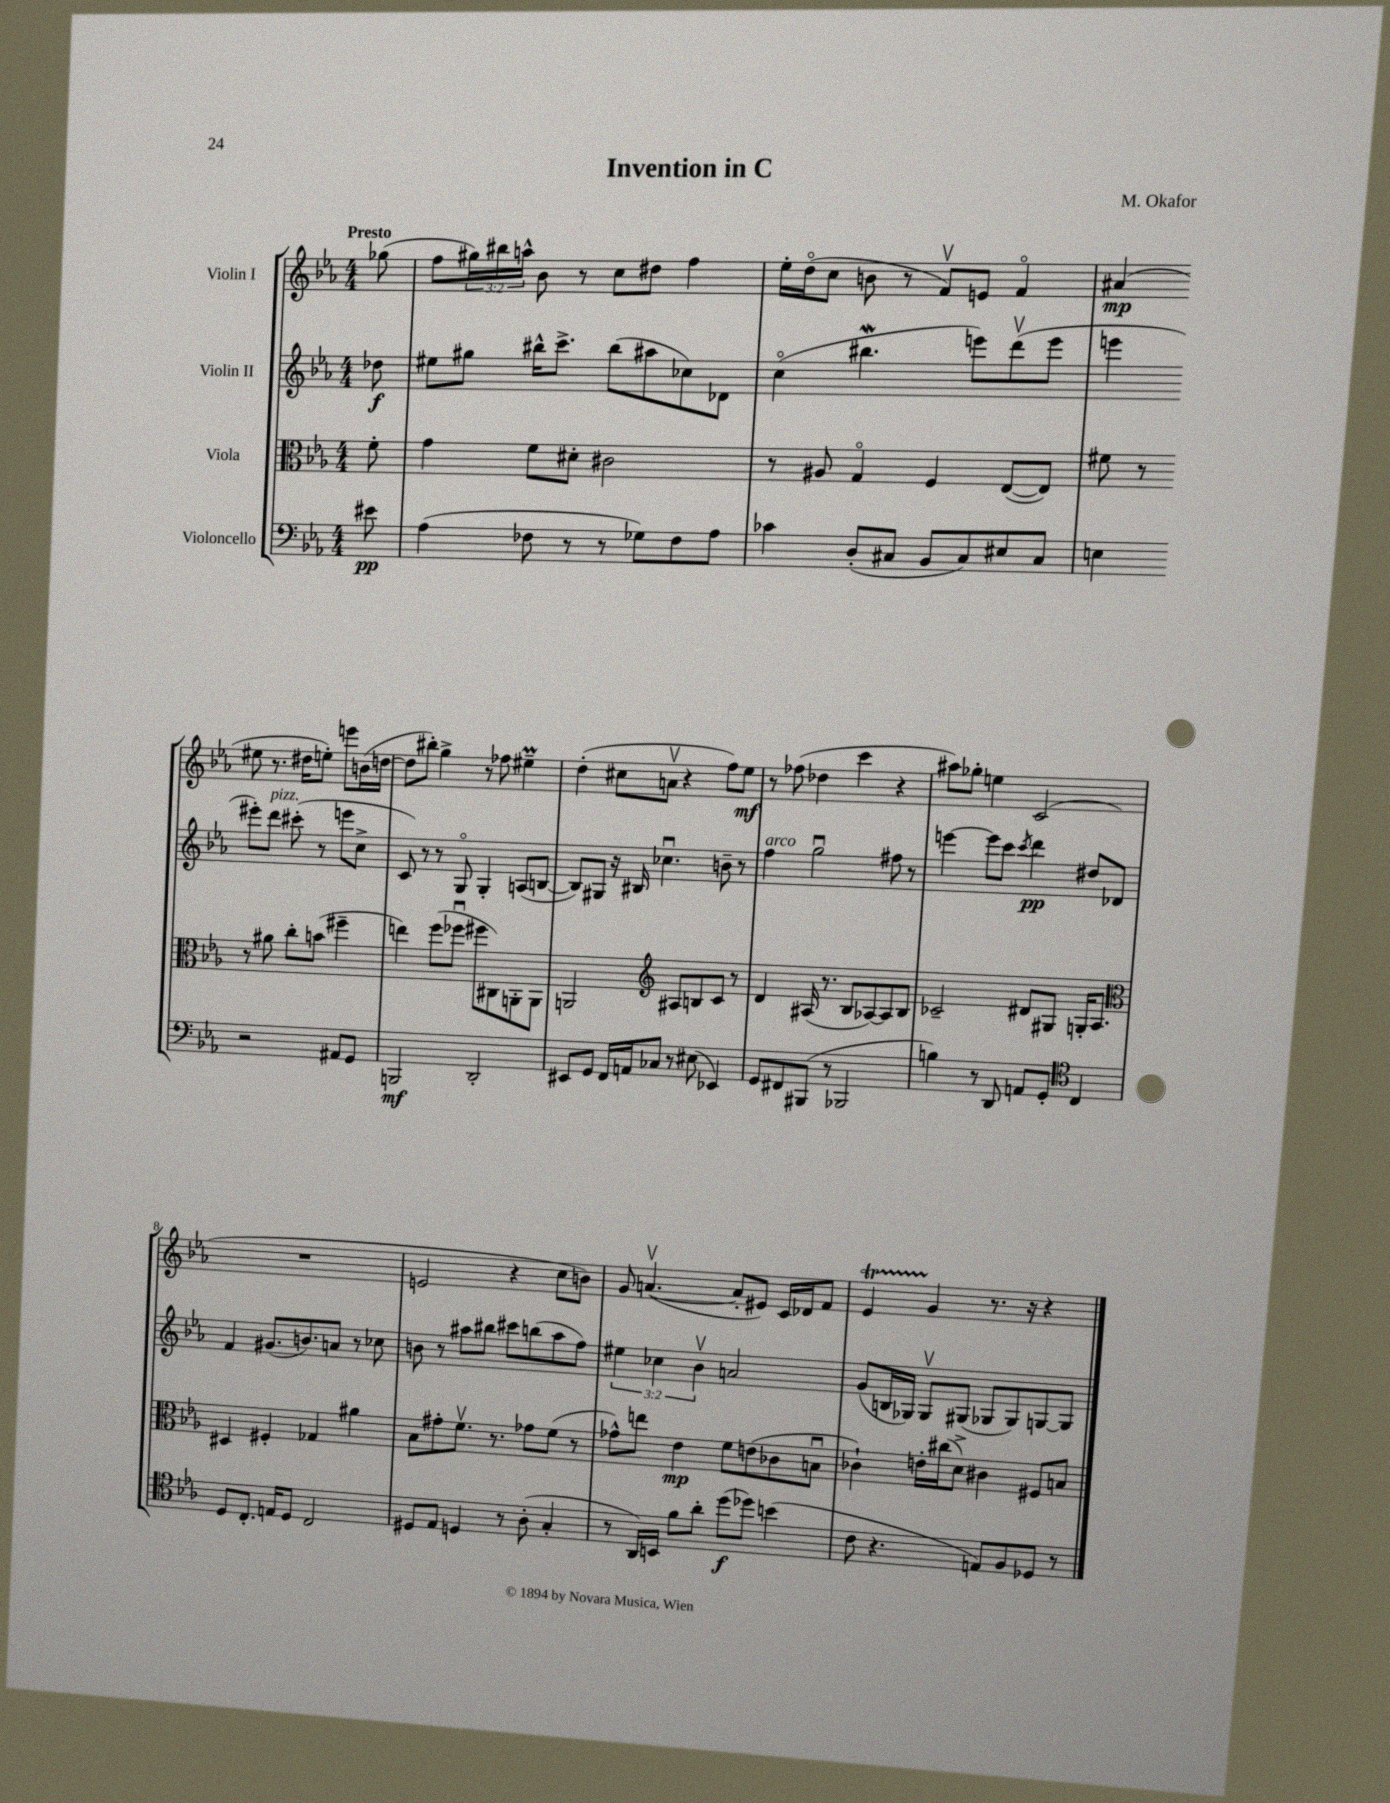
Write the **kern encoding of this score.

**kern	**kern	**kern	**kern
*staff4	*staff3	*staff2	*staff1
*clefF4	*clefC3	*clefG2	*clefG2
*k[b-e-a-]	*k[b-e-a-]	*k[b-e-a-]	*k[b-e-a-]
*M4/4	*M4/4	*M4/4	*M4/4
8e#	8f'	8dd-	(8gg-
=	=	=	=
(4A-	4g	8ee#	8ff
.	.	8gg#	24gg#)
.	.	.	24bb#
.	.	.	24aa^^
8F-	8f	16bb#^^	8b-
.	.	8.ccc^	.
8r	8d#'	.	8r
8r	2c#	(8bb#	8cc
8G-)	.	8aa#	8dd#
8F-	.	8cc-)	4ff
8A-	.	8d-	.
=	=	=	=
4c-	8r	(4cco	16ee-'
.	.	.	(16ddo
.	8A#	.	8cc
(8D'	4Go	4.bb#	8b
8C#	.	.	8r
8BB-	4F	.	8fv)
8C#)	.	8eee)	8e
8E#	([8E-	(8dddv	4fo
8C#	8E-])	8eee	.
=	=	=	=
4E	8f#	4eee	(4a#
.	8r	.	.
2r	8r	8eee#')	8ee#
.	8a#	8ddd	8.r
.	8cc'	(8ccc#'	.
.	.	.	16dd#
.	(8b	8r	8ee')
8AA#	4ff#~	8eee	8eee
8GG	.	8cc^	(16b
.	.	.	[16dd
=	=	=	=
2BBB	4ee)	8c)	8dd]
.	.	8r	8bb#')
.	(8ff	8r	4gg^
.	8ff-u	8Go	.
2DD'	8ff#	4G'	8r
.	8C#)	.	8ff-
.	8AA'	(8A	4ee#~
.	8AA	[8B	.
=	=	=	=
8EE#	2AA	8B])	(4dd'
8GG	.	8G#	.
16FF	.	16r	8cc#
16AA	.	16B#	.
8C-	.	4.cc-u	8av
*	*clefG2	*	*
8r	8A#	.	4r
(8E#	8B	.	.
4EE-)	8c	8b~	8ff)
.	8r	8r	8ee-
=	=	=	=
8GG	4d	4ff	8r
8FF#	.	.	(8ff-
(8BBB#	(16A#	2ggu	4dd-
.	8.r	.	.
8r	.	.	.
2BBB-	8B-	.	4ccc
.	[8A-)	.	.
.	8A-]	8ff#	4r
.	8B-	8r	.
=	=	=	=
4B)	2c-~	[4eee	8aa#)
.	.	.	8gg-'
8r	.	8eee]	4ee
8DD	.	8ccc	.
.	.	8qccc	.
8AA	8d#	4ddd	(2c
8GG'	8G#	.	.
*clefC4	*	*	*
4C	16G'	8dd#	.
.	8.A-	.	.
.	.	8d-	.
=	=	=	=
*	*clefC3	*	*
8D	4D#	4f	1r
8.C'	.	.	.
.	4F#'	(8.g#	.
16E	.	.	.
8D	.	.	.
.	.	8.b)	.
2C	4G-	.	.
.	.	8a	.
.	4a#	8r	.
.	.	8cc-	.
=	=	=	=
8D#	8B-	8b	2e
8E-	8g#'	8r	.
4D	8.fv	8aa#	.
.	.	8bb#	.
.	8.r	.	.
8r	.	8ccc#	4r
(8A-'	8g-	(8bb	.
4G'	(8f	8aa#	8cc
.	8r	8ff)	8b)
=	=	=	=
8r	8g-^^)	6ee#	8g
16AA-)	8ee	.	([4.av
.	.	6cc-	.
16BB	.	.	.
8f	4e-	.	.
.	.	6b-v	.
8a-'	.	.	.
(8dd	8f	2a	8a']
8dd-)	(8e	.	8e#)
(4b	8c-	.	16c
.	.	.	16d-
.	8Bu	.	8f
=	=	=	=
8c	4c-`)	(8g	4e-
4.r	.	16B	.
.	.	16G-)	.
.	16e'	8G-v	4g
.	(16cc#	.	.
.	8d^)	(8G#	.
8E)	4c#	8G-	8.r
8F	.	8G-)	.
.	.	.	16r
8D-	8F#	[8G	4r
8r	8B	8G]	.
==	==	==	==
*-	*-	*-	*-
